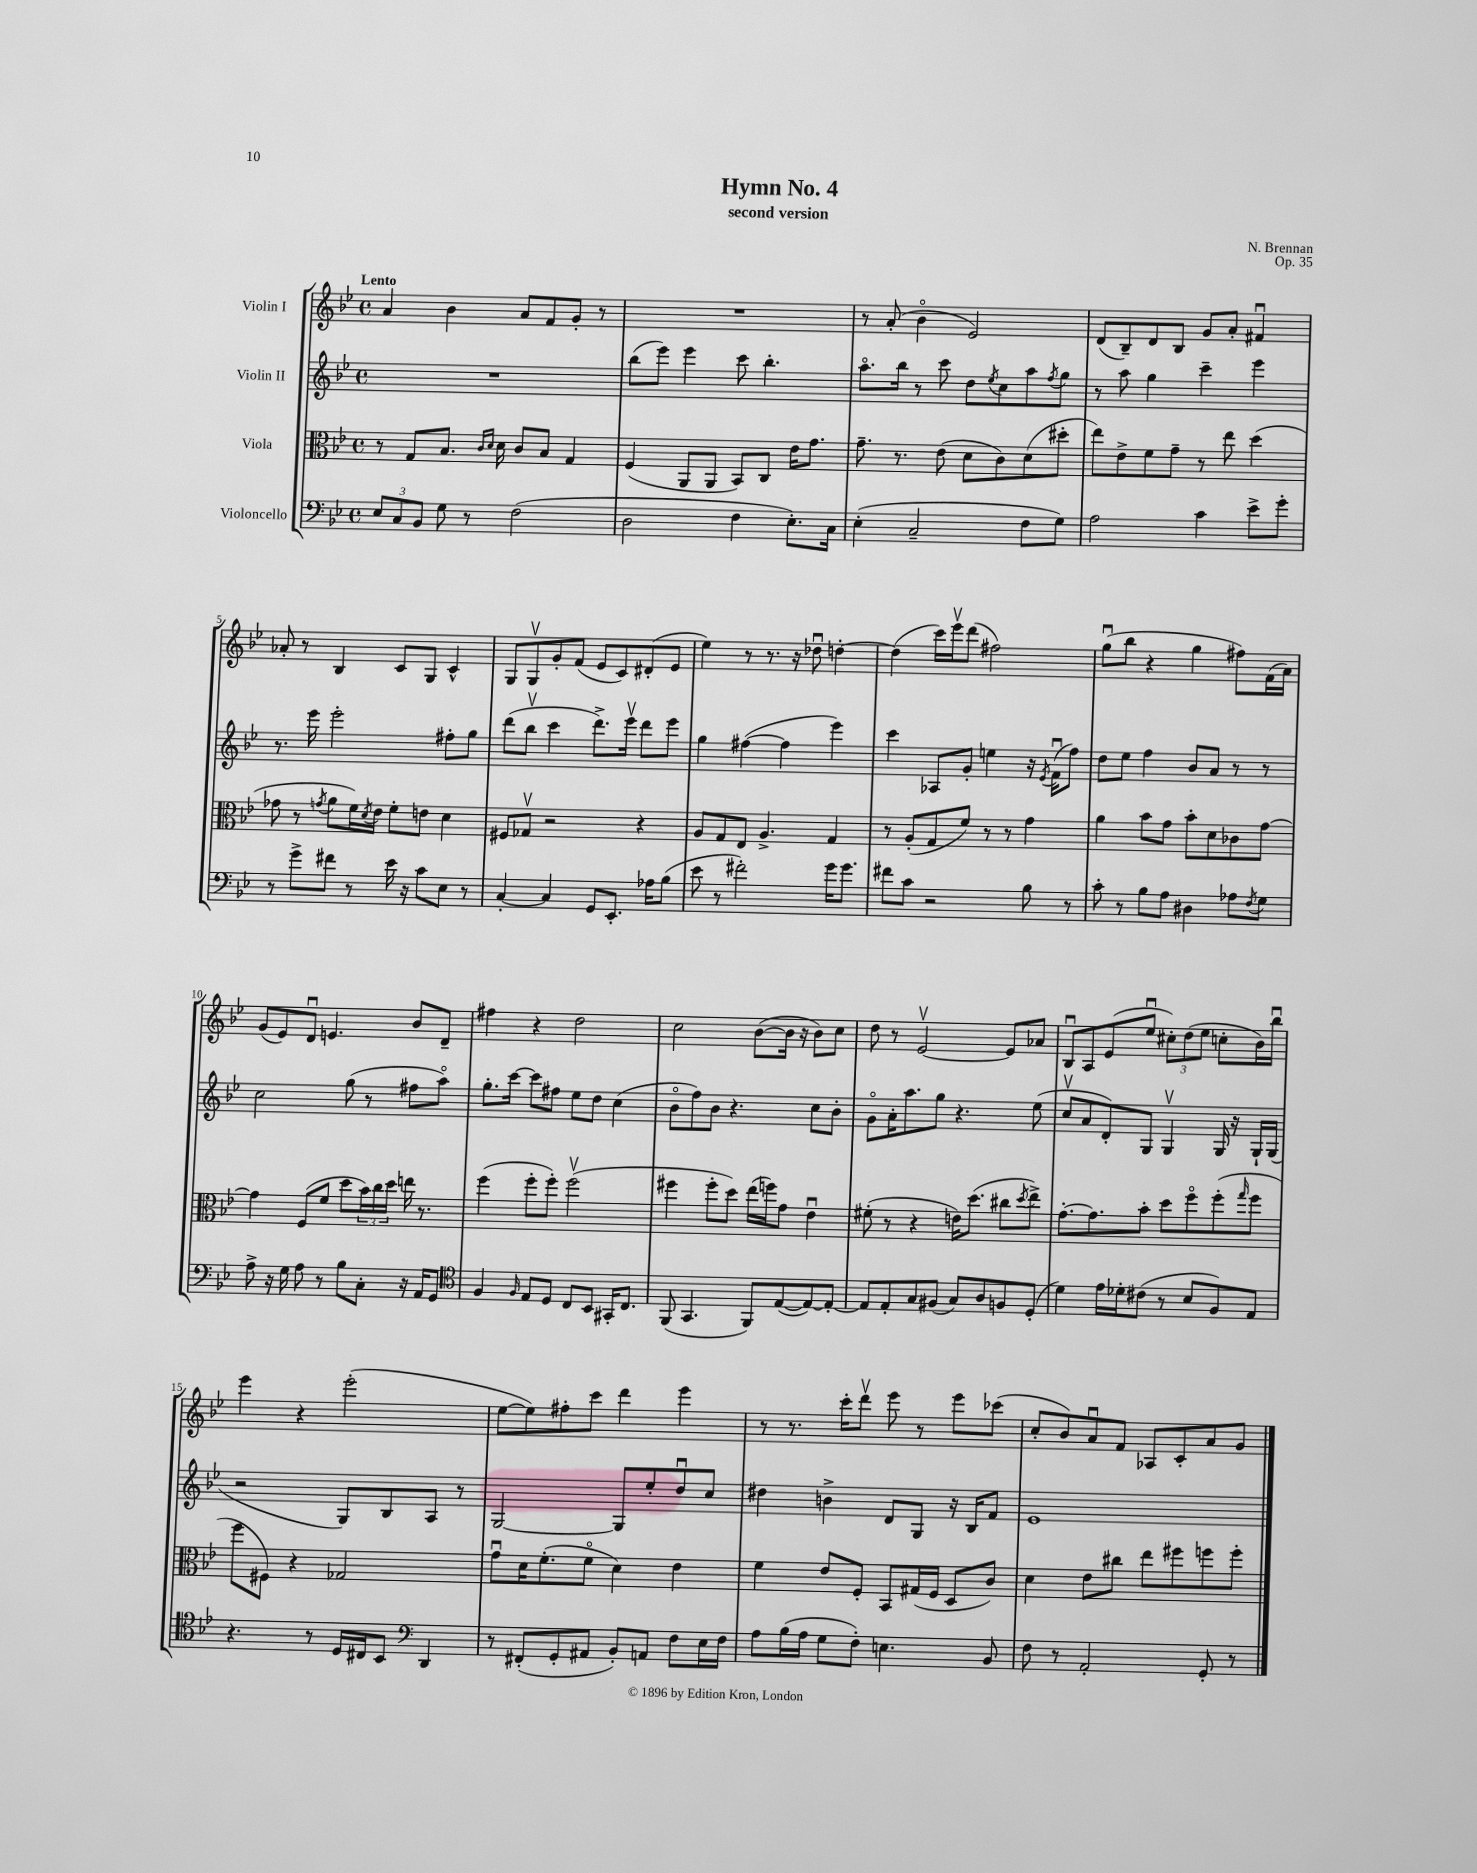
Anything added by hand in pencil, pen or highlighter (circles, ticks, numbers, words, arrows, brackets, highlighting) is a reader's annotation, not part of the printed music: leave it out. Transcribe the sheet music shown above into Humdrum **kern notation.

**kern	**kern	**kern	**kern
*staff4	*staff3	*staff2	*staff1
*clefF4	*clefC3	*clefG2	*clefG2
*k[b-e-]	*k[b-e-]	*k[b-e-]	*k[b-e-]
*M4/4	*M4/4	*M4/4	*M4/4
*met(c)	*met(c)	*met(c)	*met(c)
12E-/L	8r	1r	4a/
12C/	.	.	.
.	8G/L	.	.
12BB-/J	.	.	.
8G\	8.B-/J	.	4b-\
8r	.	.	.
.	16qqc/LL	.	.
.	16qqd/JJ	.	.
.	16d\	.	.
(2F\	8c/L	.	8a/L
.	8B-/J	.	8f/
.	4G/	.	8g'/J
.	.	.	8r
=	=	=	=
2D\	(4F/	(8bb-\L	1r
.	.	8eee-\J)	.
.	8AA/L	4eee-\	.
.	8AA/J	.	.
4F\	8BB-/L)	8ccc\	.
.	8C/J	4.bb-'\	.
8.E-'\L)	16e-\LK	.	.
.	8.g\J	.	.
16C\Jk	.	.	.
=	=	=	=
(4E-'\	8.g~\	8.aao\L	8r
.	.	.	(8a'/
.	8.r	16bb-\Jk	.
2C~/	.	8r	4b-o\
.	(8e-\	8ccc\	.
.	8d\L	8dd\L	2e-/)
.	.	8qee-/	.
.	8c\)	8cc\	.
8F\L	(8d\	8aa\	.
.	.	8qff/	.
8G\J)	8dd#'\J	8gg\J	.
=	=	=	=
2A\	8ee-\L)	8r	(8d/L
.	8e-^\	8aa\	8B-~/)
.	8f\	4gg\	8d/
.	8g~\J	.	8B-/J
4c\	8r	4ccc~\	8g/L
.	8ee-\	.	8a'/J
8e-^\L	(4dd\	4eee-\	4f#u/
8g'\J	.	.	.
=	=	=	=
8r	8g-\	8.r	8a-'/
8g^\L	8r	.	8r
.	.	16eee-\	.
.	8qg/	.	.
8f#\J	8a\L	2eee-'\	4B-/
8r	16f\L)	.	.
.	8qd/	.	.
.	16e-\JJ	.	.
16e-\	8f'\L	.	8c/L
16r	.	.	.
8c\L	8e\J	.	8G/J
8E-\J	4d\	8ff#'\L	4c^^/
8r	.	8gg\J	.
=	=	=	=
[4C'/	8F#/L	(8ddd\L	8G/L
.	8G-v/J	8bb-v\J	8Gv/
4C/]	2r	4ccc\	8g'/
.	.	.	(8f/J
8GG/L	.	8.ddd^\L)	8e-/L
8.EE-'/J	.	.	8c/)
.	.	16eee-v\Jk	.
.	4r	8ddd\L	(8d#'/
16A-\LK	.	.	.
(8B-\J	.	8eee-\J	8e-/J
=	=	=	=
8e-\	8A/L	4gg\	4ee-\)
8r	8G/	.	.
2f#'\)	8E-/J	([4ff#\	8r
.	4.A^/	.	8.r
.	.	4ff#\]	.
.	.	.	16r
.	.	.	8dd-u\
16g\LK	4G/	4eee-\)	[4dd'\
8.g\J	.	.	.
=	=	=	=
8f#\L	8r	4ccc\	(4dd\]
8c\J	(8A'/L	.	.
2r	8G/	8A-/L	16ccc\LL)
.	.	.	16eee-v\J
.	8f/J)	8g'/J	(8ddd\J
.	8r	4ee\	2ff#\)
.	8r	.	.
8B-\	4g\	16r	.
.	.	8qe-/	.
.	.	(16fu\LK	.
8r	.	8ff\J)	.
=	=	=	=
8c'\	4a\	8dd\L	(8ggu\L
8r	.	8ee-\J	8bb-\J
8B-\L	8b-\L	4ff\	4r
8A\J	8g\J	.	.
4D#\	8b-'\L	8b-/L	4gg\
.	8d\	8a/J	.
8A-\L	8c-\	8r	8ff#\L)
8qF/	.	.	.
8G\J	[8g\J	8r	(16f\L
.	.	.	16a\JJ)
=	=	=	=
8A^\	4g\]	2cc\	(8g/L
16r	.	.	8e-/)
16G\	.	.	.
8A\	(8F/L	.	8du/J
8r	8f/J	.	4.e/
8B-\L	8dd\L	(8gg\	.
8C'\J	24b-\L)	8r	.
.	24cc\	.	.
.	24dd\JJ	.	.
16r	16ee\	8ff#\L	8b-/L
16AA/LK	8.r	.	.
8GG/J	.	8aao\J)	8d~/J
=	=	=	=
*clefC4	*	*	*
4F/	(4ff\	8.gg'\L	4ff#\
.	.	[16ccc\Jk	.
16qqF/	.	.	.
8E-/L	8ff'\L	8ccc\]L	4r
8D/J	8ff'\J)	8ff#\J	.
8C/L	(2ffv\	8ee-\L	2dd\
8BB-/J	.	8dd\J	.
16GG#'/LK	.	(4cc\	.
8.C/J	.	.	.
=	=	=	=
(8FF/	4ff#\	8b-o\L	2cc\
4.GG/	.	8ff\)	.
.	8ff#'\L	8b-\J	.
.	8dd\J)	4.r	.
8FF/L)	(16ee-\LL	.	([8b-\L
.	16ff\J)	.	.
([8E-/	8g\J	.	16b-\]Jk
.	.	.	16r
8E-/_)	4e-u\	8cc\L	8b-\L)
8E-'/_J	.	8b-'\J	8cc\J
=	=	=	=
8E-/]L	(8f#'\	8go\L	8dd\
8E-'/	8r	16a'\K	8r
.	.	8.aa\	.
8G/	4r	.	[2e-v/
(8F#/J	.	8gg\J	.
8G/L)	16e\LK)	4.r	.
.	(8.dd\J	.	.
8A/	.	.	.
8F/	8cc#\L	.	8e-/]L
.	8qdd/	.	.
(8D'/J	8ee-^\J)	(8ee-\	8a-/J
=	=	=	=
4d\)	[8.g'\L	8ccv/L	8B-u/L
.	.	8a/	8A/
.	8.g\]	.	.
16e-\LL	.	8d'/)	(8e-/
16d-'\J	.	.	.
(8c#\J	8b-'\J	8G/J	8ee-u/J
8r	8dd\L	4Gv/	12cc#'\L)
.	.	.	(12dd\
8B-/L	8ffo\	.	.
.	.	.	12ee-\J
8F/)	(8ff'\	16G/	8cc'\L
.	.	16r	.
.	16qqgg/	.	.
8E-/J	8ff\J	16G`/LL	16b-\L)
.	.	(16G/JJ	16bb-u\JJ
=	=	=	=
4.r	8ff\L	2r	4eee-\
.	8F#\J)	.	.
.	4r	.	4r
8r	.	.	.
16D/LL	2G-/	8G/L)	(2eee-'\
16C#/J	.	.	.
8BB-/J	.	8B-/	.
*clefF4	*	*	*
4DD/	.	8A/J	.
.	.	8r	.
=	=	=	=
8r	8gu\L	[2G/	[8ee-\L
(8FF#'/L	16d\K	.	8ee-\])
.	(8.f'\	.	.
8GG'/	.	.	8ff#'\
8AA#/J	8fo\J	.	8ccc\J
8BB-'/L)	4d\)	8G/]L	4ddd\
8AA/J	.	8ee-'/	.
8F\L	4e-\	8ddu/	4eee-\
16E-\L	.	8cc/J	.
16F\JJ	.	.	.
=	=	=	=
8A\L	4f\	4dd#\	8r
(16B-\L	.	.	8.r
16A\JJ	.	.	.
8G\L	8e-/L	4b^\	.
.	.	.	16ccc'\LK
8F'\J)	8F'/J	.	8dddv\J
4.E\	8BB-/L	8d/L	8eee-\
.	(16G#/L	8G/J	8r
.	16F/JJ	.	.
.	8D/L	16r	8eee-\L
.	.	16B-/LK	.
8BB-/	8c/J)	8f/J	(8ccc-\J
=	=	=	=
8F\	4d\	1e-	8cc'/L
8r	.	.	8b-/)
2AA'/	8e-\L	.	8au/
.	8cc#\J	.	8f/J
.	8ee-\L	.	8A-/L
.	8ff#\	.	8c'/
8GG'/	8ff\	.	8a/
8r	8ff'\J	.	8g/J
==	==	==	==
*-	*-	*-	*-
